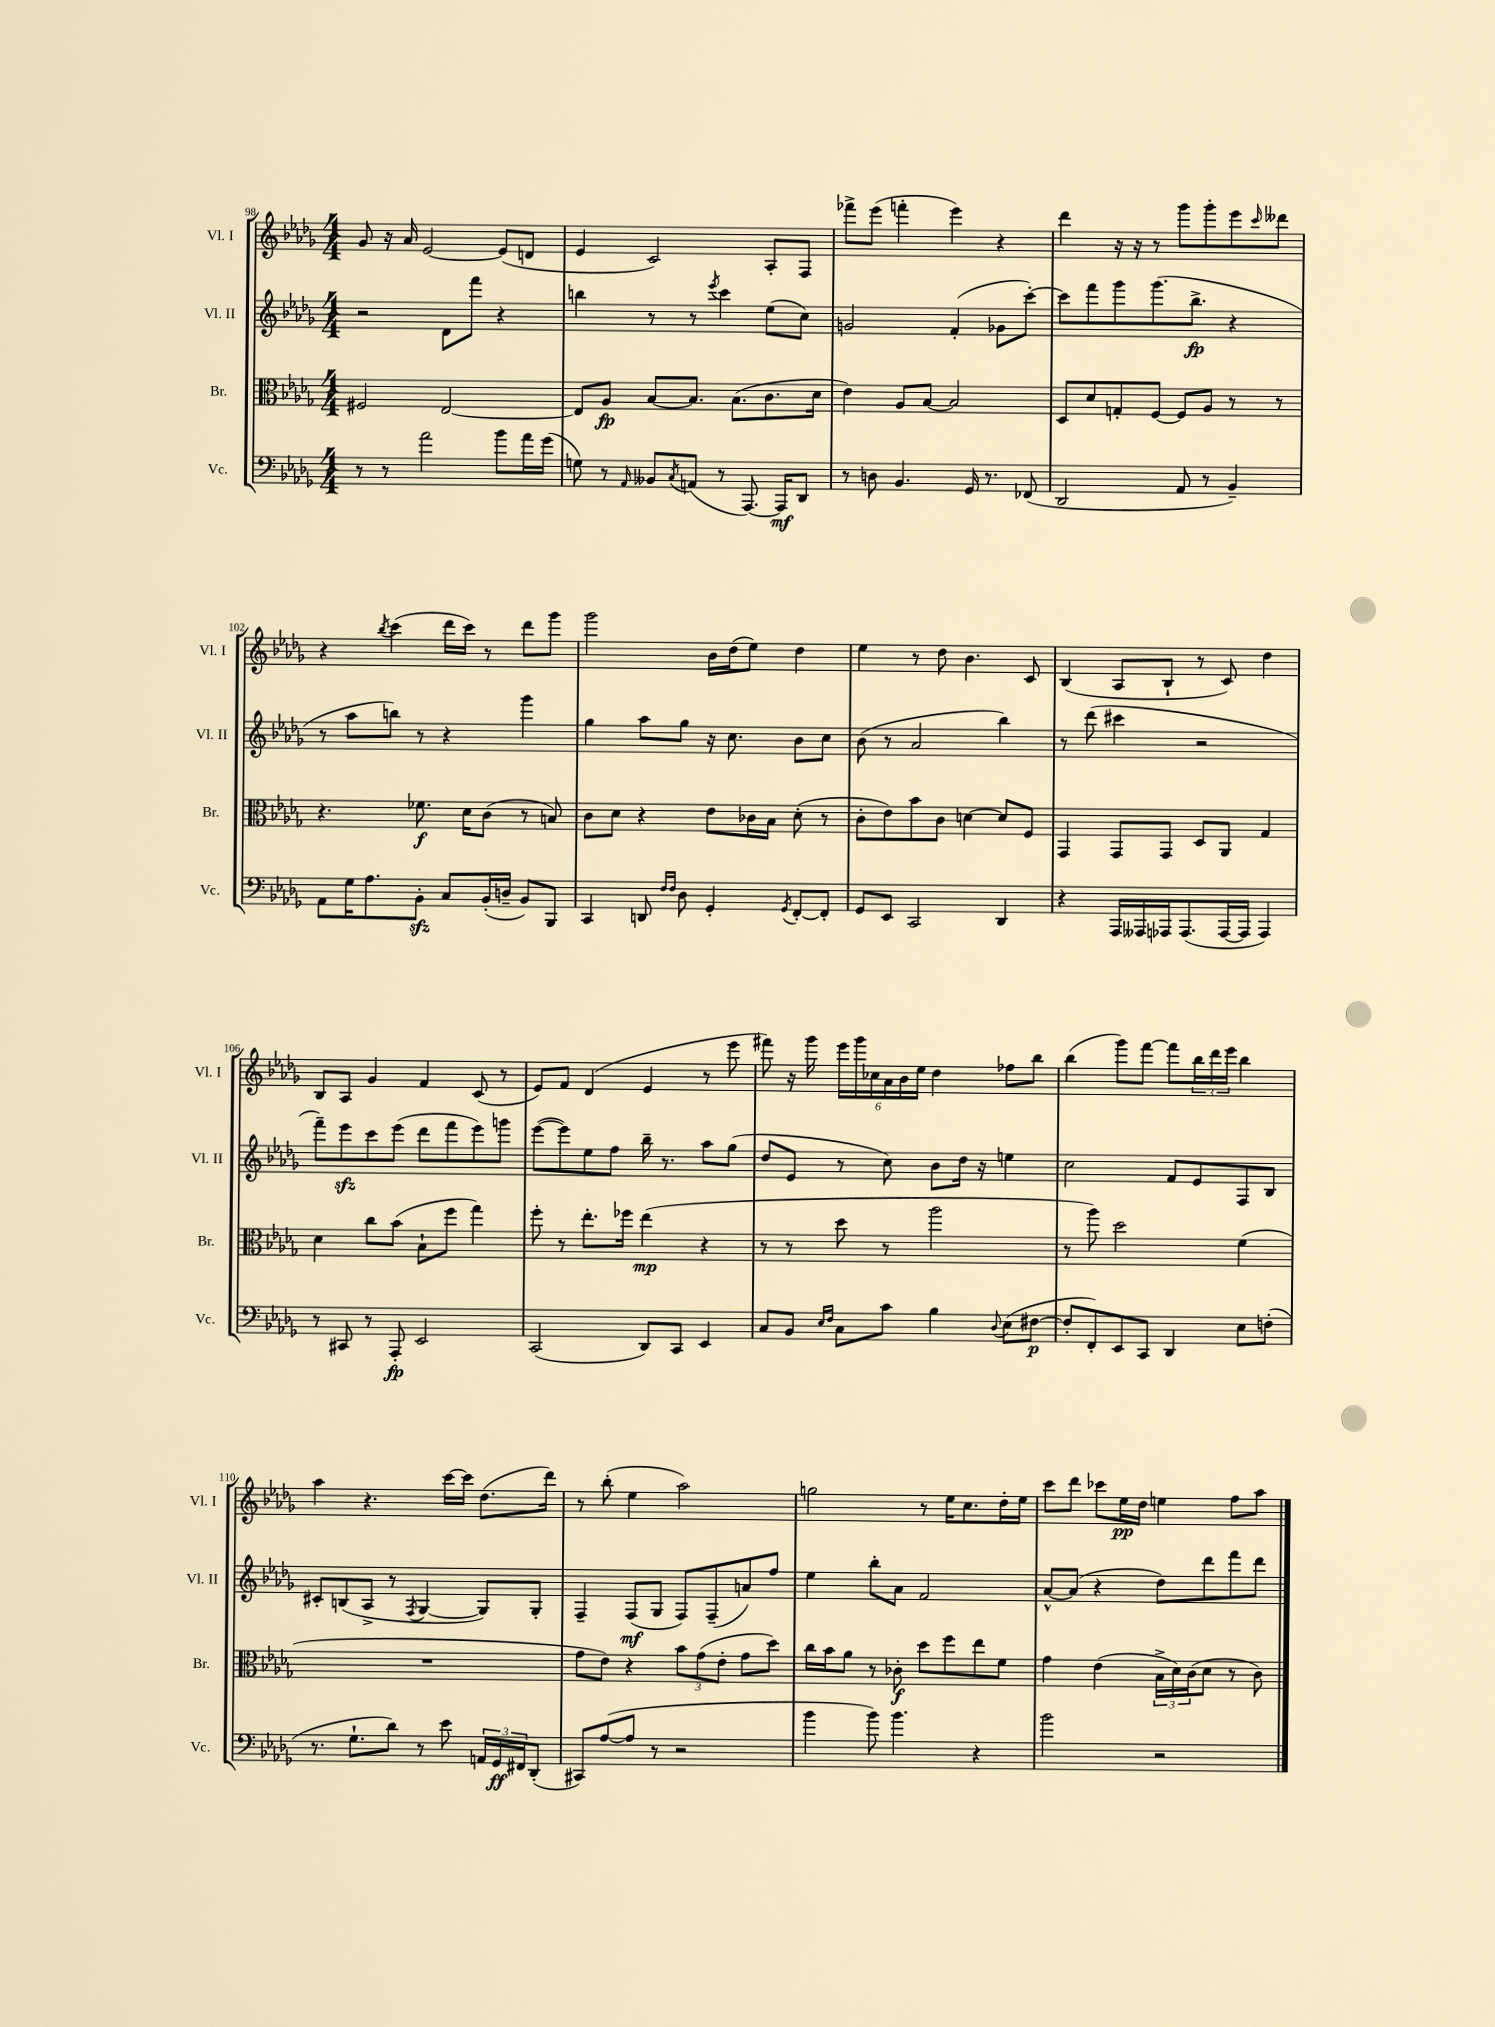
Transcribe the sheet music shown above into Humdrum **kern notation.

**kern	**kern	**kern	**kern
*staff4	*staff3	*staff2	*staff1
*clefF4	*clefC3	*clefG2	*clefG2
*k[b-e-a-d-g-]	*k[b-e-a-d-g-]	*k[b-e-a-d-g-]	*k[b-e-a-d-g-]
*M4/4	*M4/4	*M4/4	*M4/4
8r	2F#	2r	8g-
8r	.	.	16r
.	.	.	16a-
2a-	.	.	[2e-
.	[2E-	8d-	.
.	.	8fff	.
8b-	.	4r	(8e-]
16a-	.	.	8d
(16g-	.	.	.
=	=	=	=
8G)	8E-]	4bb	4e-
8r	8A-	.	.
16qqAA-	.	.	.
8BB--	[8B-	8r	2c)
8qC	.	.	.
(8AA	8.B-]	8r	.
.	.	8qeee-	.
8r	.	4ccc	.
.	(8.B-	.	.
[8.AAA-)	.	.	.
.	8.c	(8ee-	8A-'
16AAA-]	.	.	.
8DD-	.	8cc)	8F
.	16d-	.	.
=	=	=	=
8r	4e-)	2g	8fff-^
8D	.	.	(8eee-
4.BB-	8A-	.	4fff'
.	[8B-	.	.
.	2B-]	(4f'	4eee-)
16GG-	.	.	.
8.r	.	.	.
.	.	8g-	4r
(8FF-	.	[8ccc')	.
=	=	=	=
2DD-	8D-	8ccc]	4ddd-
.	8d-	8fff	.
.	8G'	8ggg-	16r
.	.	.	16r
.	[8F	(8.ggg-	8r
8AA-	8F]	.	8ggg-
.	.	8.bb-^	.
8r	8A-	.	8ggg-'
4BB-~)	8r	4r	8eee-
.	.	.	16qqccc
.	8r	.	8ddd--
=	=	=	=
8AA-	4.r	8r	4r
16G-	.	8aa-	.
8.A-	.	.	.
.	.	.	8qbb-
.	.	8bb)	(4ccc
8BB-'	8.f-	8r	.
8C	.	4r	16ddd-
.	16d-	.	16ccc)
(16BB-'	(8c	.	8r
16D~	.	.	.
8BB-)	8r	4ggg-	8ddd-
8BBB-	8B)	.	8ggg-
=	=	=	=
4CC	8c	4gg-	2ggg-
.	8d-	.	.
8DD	4r	8aa-	.
16qqF	.	.	.
16qqF	.	.	.
8D-	.	8gg-	.
4GG-'	8e-	16r	16b-
.	.	8.cc	(16dd-
.	16c-	.	8ee-)
.	16B-	.	.
8qGG-	.	.	.
[8FF'	(8d-'	8b-	4dd-
8FF']	8r	8cc	.
=	=	=	=
8GG-	8c'	(8b-	4ee-
8EE-	8e-)	8r	.
2CC	8b-	2a-	8r
.	8c	.	8dd-
.	[4d	.	4.b-
4DD-	8d]	4bb-)	.
.	8F	.	8c
=	=	=	=
4r	4GG-	8r	(4B-
.	.	(8ddd-	.
16AAA-	8GG-	4ccc#	8A-
16AAA--	.	.	.
16AAA-	8GG-	.	8B-`
(8.AAA-	.	.	.
.	8D-	2r	8r
[16AAA-	8AA-	.	8c)
16AAA-]	.	.	.
4AAA-)	4G-	.	4dd-
=	=	=	=
8r	4d-	8fff~)	8B-
8CC#	.	8eee-	8A-
8r	8cc	8ccc	4g-
8AAA-'	(8b-	(8eee-	.
2EE-	8B-`	8ddd-	4f
.	8ff	8fff	.
.	4gg-)	8eee-)	(8c
.	.	8ggg	8r
=	=	=	=
(2CC	8ff'	([8eee-	8e-)
.	8r	8eee-])	8f
.	8.ee-'	8ee-	(4d-
.	.	8ff	.
.	16ff-	.	.
8DD-)	(4ee-	16bb-~	4e-
.	.	8.r	.
8CC	.	.	.
4EE-	4r	8aa-	8r
.	.	(8gg-	8eee-
=	=	=	=
8C	8r	8dd-	8fff#)
8BB-	8r	8e-	16r
.	.	.	16ggg-
16qqE-	.	.	.
16qqF	.	.	.
8C	8dd-	8r	24eee-
.	.	.	24ggg-
.	.	.	24cc-
8c	8r	8cc)	24a-
.	.	.	24b-
.	.	.	24ee-
4B-	2aa-	8b-	4dd-
.	.	16dd-	.
.	.	16r	.
8qqD-	.	.	.
(8E-	.	4ee	8ff-
[8F#	.	.	8bb-
=	=	=	=
8F#']	8r	2cc	(4bb-
8FF')	8aa-)	.	.
8EE-	2dd-	.	8ggg-)
8CC	.	.	[8fff
4DD-	.	8f	8fff]
.	.	8e-	24bb-
.	.	.	24ddd-
.	.	.	24eee-
8E-	(4f	8F	4bb-
(8F'	.	8B-	.
=	=	=	=
8.r	1r	8c#'	4aa-
.	.	(8B	.
8.G-`	.	.	.
.	.	8A-^	4.r
8d-)	.	8r	.
.	.	8qF	.
8r	.	[4G-	.
8e-	.	.	[16ccc
.	.	.	16ccc]
24AA	.	8G-])	(8.dd-
24GG-	.	.	.
24FF#	.	.	.
(8DD-'	.	8G-'	.
.	.	.	16ddd-)
=	=	=	=
8CC#)	8g-	4F~	8r
([8A-	8e-)	.	(8bb-'
8A-]	4r	(8F	4ee-
8r	.	8G-	.
2r	12b-	8F)	2aa-)
.	(12g-	.	.
.	.	(8F~	.
.	12e-'	.	.
.	8g-	8a)	.
.	8dd-)	8ff	.
=	=	=	=
4b-	16cc	4ee-	2gg
.	16b-	.	.
.	8a-	.	.
8b-)	8r	8bb-'	.
4.b-	8c-'	8a-	.
.	8dd-	2f	8r
.	8ff	.	16ee-
.	.	.	8.cc
4r	8ee-	.	.
.	8f	.	16dd-'
.	.	.	16ee-
=	=	=	=
2b-	4g-	[8a-^^	8ccc
.	.	(8a-]	8ddd-
.	(4e-	4r	8ccc-
.	.	.	16ee-
.	.	.	16dd-
2r	24B-^	8dd-)	4ee
.	24d-)	.	.
.	(24c	.	.
.	8d-	8ddd-	.
.	8r	8fff	8ff
.	8c)	8ddd-	8aa-
==	==	==	==
*-	*-	*-	*-
